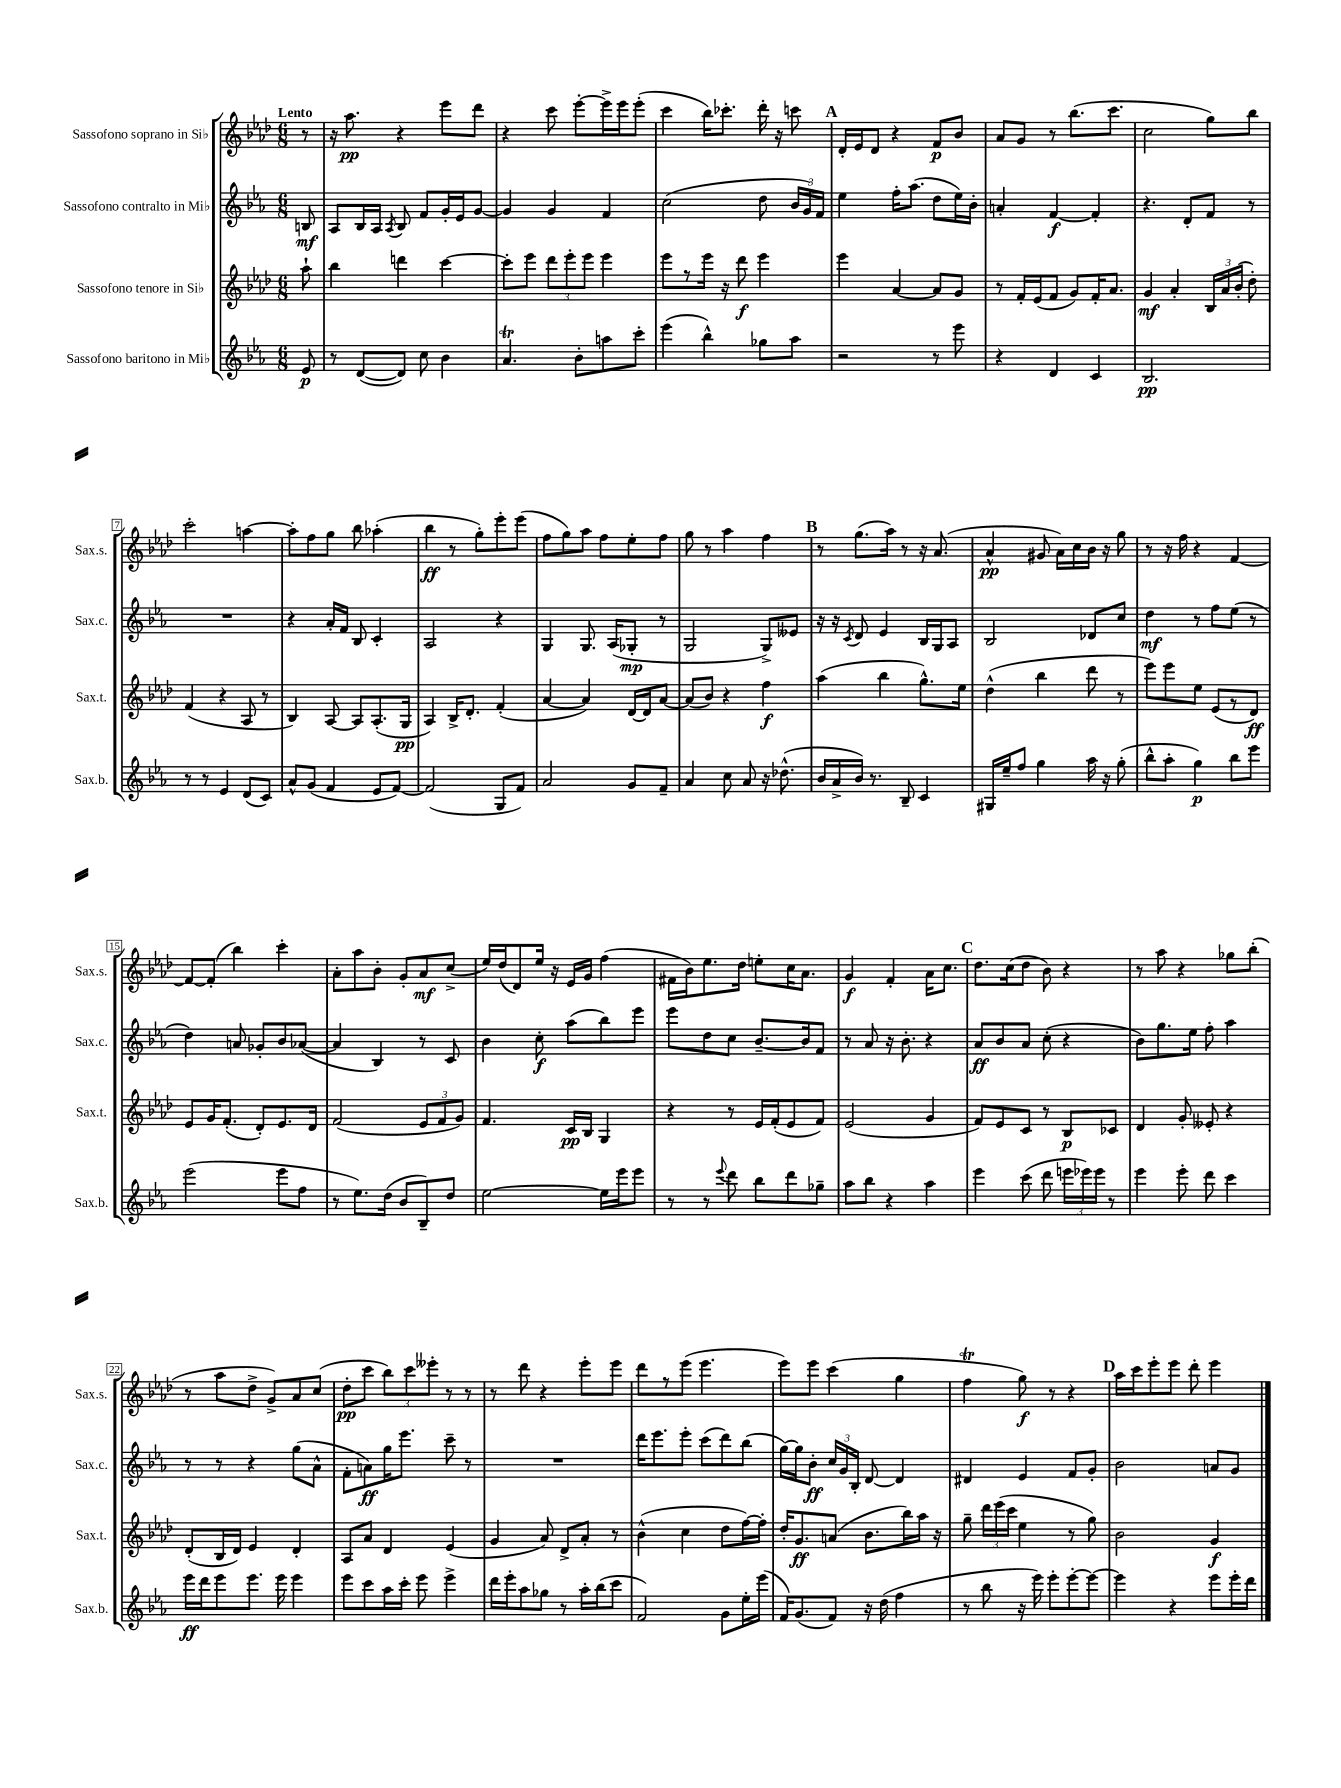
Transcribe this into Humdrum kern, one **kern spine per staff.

**kern	**dynam	**kern	**dynam	**kern	**dynam	**kern	**dynam
*part4	*part4	*part3	*part3	*part2	*part2	*part1	*part1
*staff4	*staff4	*staff3	*staff3	*staff2	*staff2	*staff1	*staff1
*I"Sassofono baritono in Mi♭	*	*I"Sassofono tenore in Si♭	*	*I"Sassofono contralto in Mi♭	*	*I"Sassofono soprano in Si♭	*
*I'Sax.b.	*	*I'Sax.t.	*	*I'Sax.c.	*	*I'Sax.s.	*
*clefG2	*	*clefG2	*	*clefG2	*	*clefG2	*
*k[b-e-a-]	*	*k[b-e-a-d-]	*	*k[b-e-a-]	*	*k[b-e-a-d-]	*
*M6/8	*	*M6/8	*	*M6/8	*	*M6/8	*
=	=	=	=	=	=	=	=
!	!	!	!	!	!	!LO:TX:a:B:t=Lento	!
8e-/	p	8aa-`\	.	8Bn/	mf	8r	.
=1	=1	=1	=1	=1	=1	=1	=1
8r	.	4bb-\	.	8A-/L	.	16r	.
.	.	.	.	.	.	8.aa-\	pp
([8d/L	.	.	.	16B-/L	.	.	.
.	.	.	.	16A-/JJ	.	.	.
.	.	.	.	8qA-/	.	.	.
8d/J])	.	4dddn\	.	8B-/	.	4r	.
8cc\	.	.	.	8f/L	.	.	.
4b-\	.	[4ccc\	.	16g'/L	.	8eee-\L	.
.	.	.	.	16e-/J	.	.	.
.	.	.	.	[8g/J	.	8ddd-\J	.
=2	=2	=2	=2	=2	=2	=2	=2
4.a-T/	.	8ccc'\L]	.	4g/]	.	4r	.
.	.	8eee-\J	.	.	.	.	.
.	.	12ddd-\L	.	4g/	.	8ccc\	.
.	.	12eee-'\	.	.	.	.	.
8b-'\L	.	.	.	.	.	[8eee-'\L	.
.	.	12eee-\J	.	.	.	.	.
8aan\	.	4eee-\	.	4f/	.	16eee-^\L]	.
.	.	.	.	.	.	16eee-\J	.
8ccc'\J	.	.	.	.	.	(8eee-'\J	.
=3	=3	=3	=3	=3	=3	=3	=3
(4eee-\	.	8eee-\L	.	(2cc\	.	4ccc\	.
.	.	8r	.	.	.	.	.
4bb-^^\)	.	16eee-\Jk	.	.	.	16bb-\KL)	.
.	.	16r	.	.	.	8.ccc-X'\J	.
.	.	8ddd-\	f	.	.	.	.
8gg-X\L	.	4eee-\	.	8dd\	.	16ddd-'\	.
.	.	.	.	.	.	16r	.
8aa-\J	.	.	.	24b-/LL	.	8cccn\	.
.	.	.	.	24g/)	.	.	.
.	.	.	.	24f/JJ	.	.	.
!!LO:REH:place=s1:t=A
=4	=4	=4	=4	=4	=4	=4	=4
2r	.	4eee-\	.	4ee-\	.	16d-'/LL	.
.	.	.	.	.	.	16e-/J	.
.	.	.	.	.	.	8d-/J	.
.	.	[4a-/	.	16ff'\KL	.	4r	.
.	.	.	.	(8.aa-\J	.	.	.
8r	.	8a-/L]	.	8dd\L	.	8f/L	p
8eee-\	.	8g/J	.	16ee-\L)	.	8b-/J	.
.	.	.	.	16b-'\JJ	.	.	.
=5	=5	=5	=5	=5	=5	=5	=5
4r	.	8r	.	4an'/	.	8a-/L	.
.	.	16f'/LL	.	.	.	8g/J	.
.	.	(16e-/J	.	.	.	.	.
4d/	.	8f/J	.	[4f/	f	8r	.
.	.	8g/L)	.	.	.	(8.bb-\L	.
4c/	.	16f'/K	.	4f'/]	.	.	.
.	.	8.a-/J	.	.	.	8.ccc\J	.
=6	=6	=6	=6	=6	=6	=6	=6
2.B-/	pp	4g/	mf	4.r	.	2cc\	.
.	.	4a-'/	.	.	.	.	.
.	.	.	.	8d'/L	.	.	.
.	.	24B-/LL	.	8f/J	.	8gg\L)	.
.	.	24a-/	.	.	.	.	.
.	.	(24b-'/JJ	.	.	.	.	.
.	.	8dd-'\)	.	8r	.	8bb-\J	.
!!LO:LB:g=z
=7	=7	=7	=7	=7	=7	=7	=7
8r	.	(4f/	.	2.r	.	2ccc'\	.
8r	.	.	.	.	.	.	.
4e-/	.	4r	.	.	.	.	.
(8d/L	.	8A-/	.	.	.	[4aan\	.
8c/J)	.	8r	.	.	.	.	.
=8	=8	=8	=8	=8	=8	=8	=8
8a-^^/L	.	4B-/)	.	4r	.	8aa'\L]	.
(8g/J	.	.	.	.	.	8ff\	.
4f/	.	[8A-/	.	16a-'/LL	.	8gg\J	.
.	.	.	.	16f/JJ	.	.	.
.	.	8A-/L]	.	8B-/	.	8bb-\	.
8e-/L	.	(8.A-'/	.	4c'/	.	(4aa-X'\	.
[8f/J)	.	.	.	.	.	.	.
.	.	16G/Jk	pp	.	.	.	.
=9	=9	=9	=9	=9	=9	=9	=9
(2f/]	.	4A-/)	.	2A-/	.	4bb-\	ff
.	.	16B-^/KL	.	.	.	8r	.
.	.	8.d-'/J	.	.	.	.	.
.	.	.	.	.	.	8gg'\L)	.
8G/L	.	(4f'/	.	4r	.	8eee-'\	.
8f/J)	.	.	.	.	.	(8eee-\J	.
=10	=10	=10	=10	=10	=10	=10	=10
2a-/	.	[4a-/	.	4G/	.	8ff\L	.
.	.	.	.	.	.	8gg\)	.
.	.	4a-/])	.	8.G/	.	8aa-\J	.
.	.	.	.	.	.	8ff\L	.
.	.	.	.	(16A-/KL	.	.	.
8g/L	.	[16d-/LL	.	8G-X'/J	mp	8ee-'\	.
.	.	16d-/J]	.	.	.	.	.
8f~/J	.	[8a-/J	.	8r	.	8ff\J	.
=11	=11	=11	=11	=11	=11	=11	=11
4a-/	.	(8a-/L]	.	2G/	.	8gg\	.
.	.	8b-/J)	.	.	.	8r	.
8cc\	.	4r	.	.	.	4aa-\	.
8a-/	.	.	.	.	.	.	.
16r	.	4ff\	f	8G^/L)	.	4ff\	.
(8.dd-X^^\	.	.	.	.	.	.	.
.	.	.	.	8e--X/J	.	.	.
!!LO:REH:place=s1:t=B
=12	=12	=12	=12	=12	=12	=12	=12
16b-/LL	.	(4aa-\	.	16r	.	8r	.
16a-^/	.	.	.	16r	.	.	.
.	.	.	.	8qc/	.	.	.
16b-/JJ)	.	.	.	8d/	.	(8.gg\L	.
8.r	.	.	.	.	.	.	.
.	.	4bb-\	.	4e-/	.	.	.
.	.	.	.	.	.	16aa-\Jk)	.
8B-~/	.	.	.	.	.	8r	.
4c/	.	8.gg^^\L)	.	16B-/LL	.	16r	.
.	.	.	.	16G/J	.	(8.a-/	.
.	.	.	.	8A-/J	.	.	.
.	.	16ee-\Jk	.	.	.	.	.
=13	=13	=13	=13	=13	=13	=13	=13
16G#X/LL	.	(4dd-^^\	.	2B-/	.	4a-^^/	pp
16ee-~/J	.	.	.	.	.	.	.
8ff/J	.	.	.	.	.	.	.
4gg\	.	4bb-\	.	.	.	8g#X/	.
.	.	.	.	.	.	16a-\LL)	.
.	.	.	.	.	.	16cc\	.
16aa-\	.	8ddd-\	.	8d-X/L	.	16b-\JJ	.
16r	.	.	.	.	.	16r	.
(8gg'\	.	8r	.	8cc/J	.	8gg\	.
=14	=14	=14	=14	=14	=14	=14	=14
8bb-^^\L	.	8eee-\L)	.	4dd\	mf	8r	.
8aa-'\J	.	8eee-\	.	.	.	16r	.
.	.	.	.	.	.	16ff\	.
4gg\)	p	8ee-\J	.	8r	.	4r	.
.	.	(8e-/L	.	8ff\L	.	.	.
8bb-\L	.	8r	.	(8ee-\J	.	[4f/	.
8eee-\J	.	8d-/J)	ff	8r	.	.	.
!!LO:LB:g=z
=15	=15	=15	=15	=15	=15	=15	=15
(2eee-\	.	8e-/L	.	4dd\)	.	8f/L_	.
.	.	16g/K	.	.	.	(8f'/J]	.
.	.	(8.f'/J	.	.	.	.	.
.	.	.	.	8an/	.	4bb-\)	.
.	.	8d-'/L)	.	8g-X'/L	.	.	.
8eee-\L	.	8.e-/	.	8b-/	.	4ccc'\	.
8ff\J	.	.	.	([8a-X/J	.	.	.
.	.	16d-/Jk	.	.	.	.	.
=16	=16	=16	=16	=16	=16	=16	=16
8r	.	(2f/	.	4a-/]	.	8a-'\L	.
8.ee-\L)	.	.	.	.	.	8aa-\	.
.	.	.	.	4B-/)	.	8b-'\J	.
(16dd\Jk	.	.	.	.	.	.	.
8b-/L	.	.	.	.	.	8g'/L	.
8B-~/)	.	12e-/L	.	8r	.	8a-/	mf
.	.	12f/	.	.	.	.	.
8dd/J	.	.	.	8c/	.	(8cc^/J	.
.	.	12g/J)	.	.	.	.	.
=17	=17	=17	=17	=17	=17	=17	=17
[2ee-\	.	4.f/	.	4b-\	.	16ee-/LL)	.
.	.	.	.	.	.	(16dd-/J	.
.	.	.	.	.	.	8d-/)	.
.	.	.	.	8cc'\	f	16ee-/Jk	.
.	.	.	.	.	.	16r	.
.	.	16c/LL	pp	(8aa-\L	.	16e-/LL	.
.	.	16B-/JJ	.	.	.	16g/JJ	.
16ee-\LL]	.	4G/	.	8bb-\)	.	(4ff\	.
16eee-\J	.	.	.	.	.	.	.
8eee-\J	.	.	.	8eee-\J	.	.	.
=18	=18	=18	=18	=18	=18	=18	=18
8r	.	4r	.	8eee-\L	.	16f#X\LL	.
.	.	.	.	.	.	16b-\J)	.
8r	.	.	.	8dd\	.	8.ee-\	.
8qqeee-/	.	.	.	.	.	.	.
8ddd\	.	8r	.	8cc\J	.	.	.
.	.	.	.	.	.	16dd-\Jk	.
8bb-\L	.	16e-/LL	.	[8.b-~/L	.	8een'\L	.
.	.	(16f'/J	.	.	.	.	.
8ddd\	.	8e-/	.	.	.	16cc\K	.
.	.	.	.	16b-/k]	.	8.a-\J	.
8gg-X~\J	.	8f/J)	.	8f/J	.	.	.
=19	=19	=19	=19	=19	=19	=19	=19
8aa-\L	.	(2e-/	.	8r	.	4g/	f
8bb-\J	.	.	.	8a-/	.	.	.
4r	.	.	.	16r	.	4f'/	.
.	.	.	.	8.b-'\	.	.	.
4aa-\	.	4g/	.	4r	.	16a-\KL	.
.	.	.	.	.	.	8.cc\J	.
!!LO:REH:place=s1:t=C
=20	=20	=20	=20	=20	=20	=20	=20
4eee-\	.	8f/L)	.	8a-/L	ff	8.dd-\L	.
.	.	8e-/	.	8b-/	.	.	.
.	.	.	.	.	.	(16cc\k	.
(8ccc\	.	8c/J	.	8a-/J	.	8dd-\J	.
8ddd\	.	8r	.	(8cc'\	.	8b-\)	.
24eeen\LL	.	8B-/L	p	4r	.	4r	.
24eee-X\)	.	.	.	.	.	.	.
24eee-\JJ	.	.	.	.	.	.	.
8r	.	8c-X/J	.	.	.	.	.
=21	=21	=21	=21	=21	=21	=21	=21
4eee-\	.	4d-/	.	8b-\L)	.	8r	.
.	.	.	.	8.gg\	.	8aa-\	.
8eee-'\	.	8g'/	.	.	.	4r	.
.	.	.	.	16ee-\Jk	.	.	.
8ddd\	.	8e--X'/	.	8ff'\	.	.	.
4ccc\	.	4r	.	4aa-\	.	8gg-X\L	.
.	.	.	.	.	.	(8bb-'\J	.
!!LO:LB:g=z
=22	=22	=22	=22	=22	=22	=22	=22
16eee-\LL	ff	(8d-'/L	.	8r	.	8r	.
16ddd\J	.	.	.	.	.	.	.
8eee-\	.	16B-/L	.	8r	.	8aa-\L	.
.	.	16d-/JJ)	.	.	.	.	.
8.eee-\J	.	4e-/	.	4r	.	8dd-^\J	.
.	.	.	.	.	.	8g^/L)	.
16eee-\	.	.	.	.	.	.	.
4eee-\	.	4d-'/	.	(8gg\L	.	8a-/	.
.	.	.	.	8a-^^\J	.	(8cc/J	.
=23	=23	=23	=23	=23	=23	=23	=23
8eee-\L	.	8A-/L	.	8f'\L	.	8dd-'\L	pp
8ccc\	.	8a-/J	.	8an\)	ff	8ccc\J	.
16aa-\L	.	4d-/	.	16gg\K	.	12bb-\L)	.
16ccc'\JJ	.	.	.	8.eee-\J	.	.	.
.	.	.	.	.	.	12ccc\	.
8eee-\	.	.	.	.	.	.	.
.	.	.	.	.	.	12eee--X'\J	.
4eee-^\	.	(4e-/	.	8ccc~\	.	8r	.
.	.	.	.	8r	.	8r	.
=24	=24	=24	=24	=24	=24	=24	=24
16ddd\LL	.	4g/	.	2.r	.	8r	.
16eee-'\J	.	.	.	.	.	.	.
8aa-\	.	.	.	.	.	8ddd-\	.
8gg-X\J	.	8a-/)	.	.	.	4r	.
8r	.	8d-^/L	.	.	.	.	.
16aa-'\LL	.	8a-'/J	.	.	.	8eee-'\L	.
(16bb-\J	.	.	.	.	.	.	.
8ccc\J	.	8r	.	.	.	8eee-\J	.
=25	=25	=25	=25	=25	=25	=25	=25
2f/)	.	(4b-^^\	.	16ddd\KL	.	8ddd-\L	.
.	.	.	.	8.eee-\	.	.	.
.	.	.	.	.	.	8r	.
.	.	4cc\	.	8eee-'\J	.	(8eee-\J	.
.	.	.	.	(8ccc\L	.	4.eee-\	.
8g\L	.	8dd-\L	.	8ddd\)	.	.	.
16ee-'\L	.	[16ff\L)	.	(8bb-\J	.	.	.
(16eee-\JJ	.	16ff'\JJ]	.	.	.	.	.
=26	=26	=26	=26	=26	=26	=26	=26
16f/KL)	.	16dd-'/KL	.	[16gg\LL)	.	8eee-\L)	.
(8.g/	.	8.g/	ff	16gg\J]	.	.	.
.	.	.	.	8b-'\J	ff	8eee-\J	.
8f/J)	.	(8an/J	.	24cc/LL	.	(4ccc\	.
.	.	.	.	24g/	.	.	.
.	.	.	.	24B-'/JJ	.	.	.
16r	.	8.b-\L	.	[8d/	.	.	.
(16dd\	.	.	.	.	.	.	.
4ff\	.	.	.	4d/]	.	4gg\	.
.	.	16bb-\L)	.	.	.	.	.
.	.	16aa-\JJ	.	.	.	.	.
.	.	16r	.	.	.	.	.
=27	=27	=27	=27	=27	=27	=27	=27
8r	.	8gg~\	.	4d#X/	.	4ffT\	.
8bb-\	.	24ddd-\LL	.	.	.	.	.
.	.	(24eee-\	.	.	.	.	.
.	.	24ccc\JJ	.	.	.	.	.
16r	.	4ee-\	.	4e-/	.	8gg\)	f
16eee-\)	.	.	.	.	.	.	.
8eee-'\L	.	.	.	.	.	8r	.
[8eee-'\	.	8r	.	8f/L	.	4r	.
8eee-\J_	.	8gg\)	.	8g'/J	.	.	.
!!LO:REH:place=s1:t=D
=28	=28	=28	=28	=28	=28	=28	=28
4eee-\]	.	2b-\	.	2b-\	.	16aa-\LL	.
.	.	.	.	.	.	16ccc\J	.
.	.	.	.	.	.	8eee-'\	.
4r	.	.	.	.	.	8eee-\J	.
.	.	.	.	.	.	8ddd-'\	.
8eee-\L	.	4g/	f	8an/L	.	4eee-\	.
16eee-'\L	.	.	.	8g/J	.	.	.
16ddd\JJ	.	.	.	.	.	.	.
==	==	==	==	==	==	==	==
*-	*-	*-	*-	*-	*-	*-	*-
